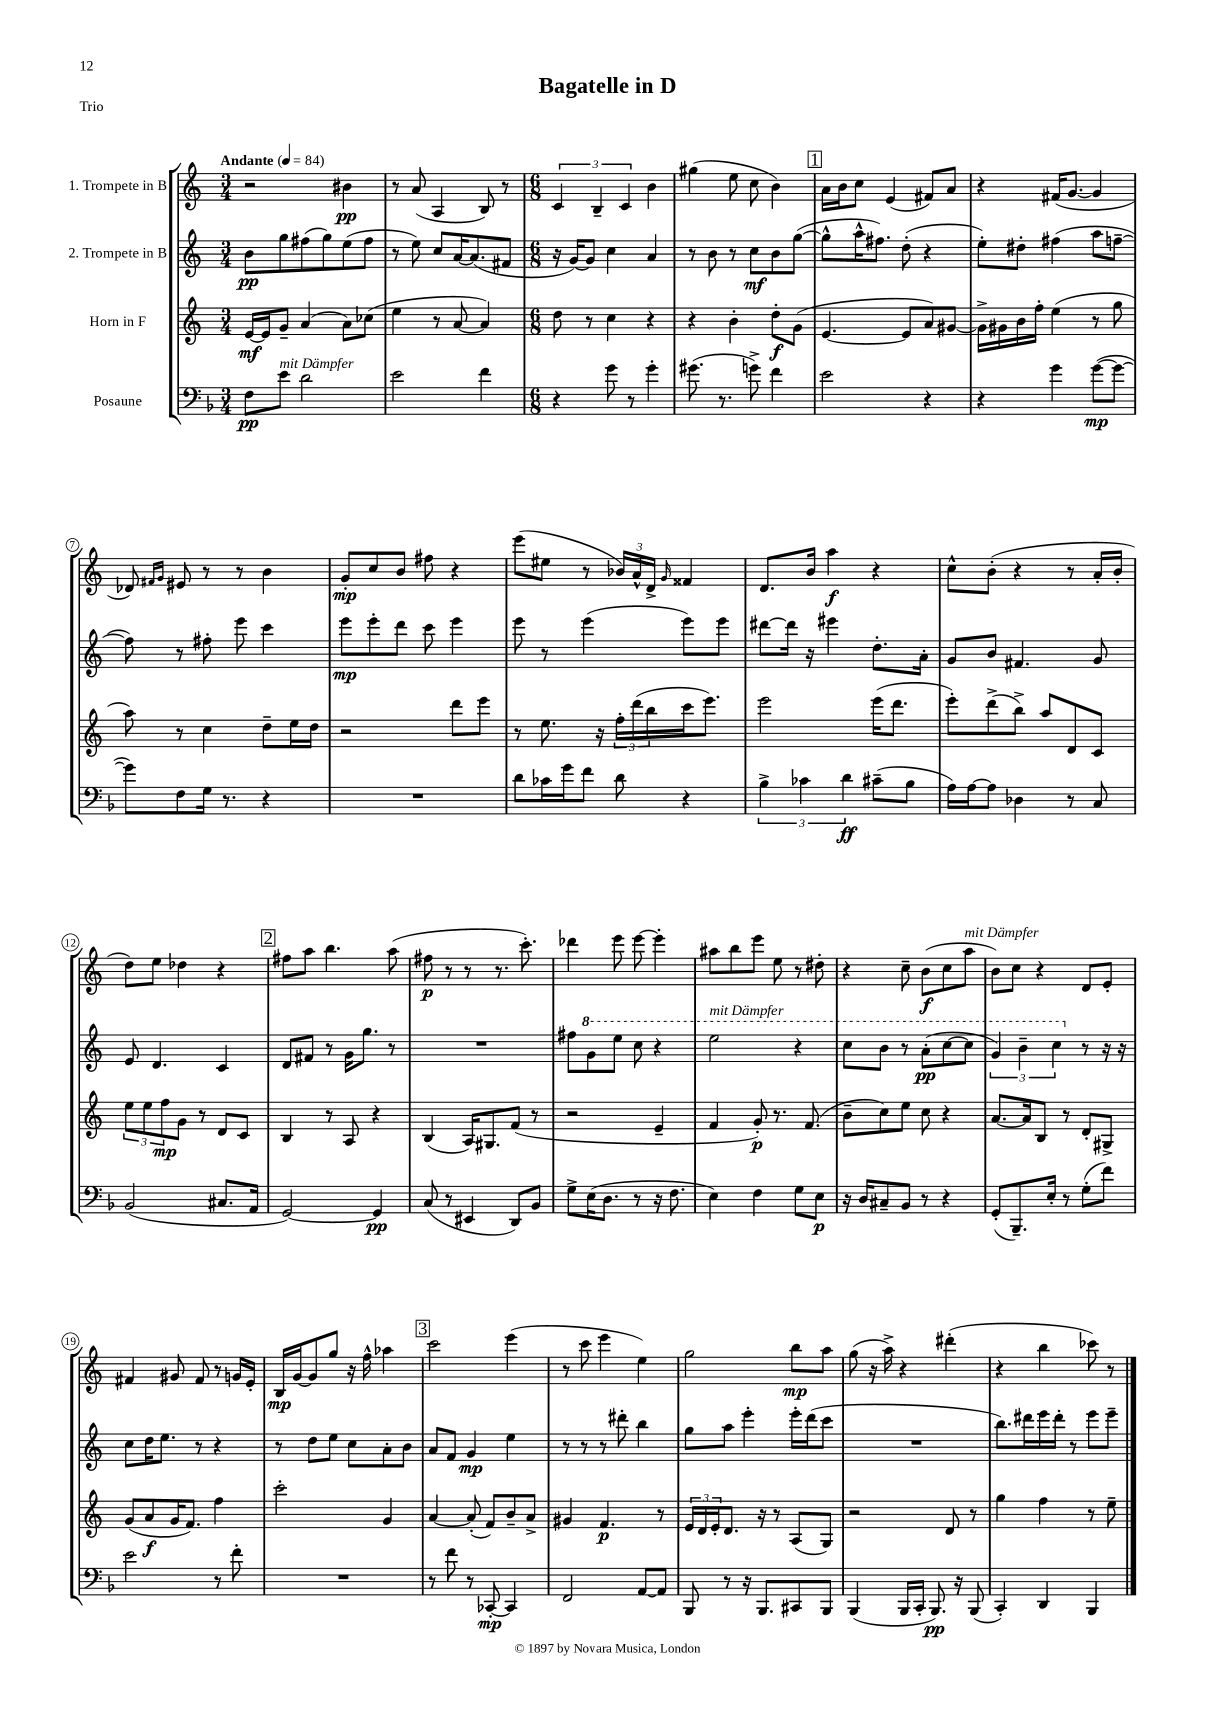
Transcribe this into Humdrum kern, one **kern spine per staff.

**kern	**kern	**kern	**kern
*staff4	*staff3	*staff2	*staff1
*clefF4	*clefG2	*clefG2	*clefG2
*k[b-]	*k[]	*k[]	*k[]
*M3/4	*M3/4	*M3/4	*M3/4
*MM84	*MM84	*MM84	*MM84
8F\L	[16e/LL	8b\L	2r
.	16e/]J	.	.
8e\J	8g~/J	8gg\	.
2d\	(4a/	(8ff#\	.
.	.	8gg\)	.
.	8a\L)	(8ee\	4b#\
.	(8cc-\J	8ff#\J	.
=	=	=	=
2e\	4ee\	8r	8r
.	.	8ee\)	(8a/
.	8r	8cc/L	4A/
.	[8a/	[16a/K	.
.	.	(8.a/]	.
4f\	4a/])	.	8B/)
.	.	8f#/J	8r
=	=	=	=
*M6/8	*M6/8	*M6/8	*M6/8
4r	8dd\	16r	6c/
.	.	[16g/LK)	.
.	8r	8g/]J	.
.	.	.	6B~/
8g\	4cc\	4cc\	.
.	.	.	6c/
8r	.	.	.
4g'\	4r	4a/	4b\
=	=	=	=
(8.g#\	4r	8r	(4gg#\
.	.	8b\	.
8.r	.	.	.
.	4b'\	8r	8ee\
8g^\)	.	8cc\L	8cc\
4f\	8dd'\L	8b\	4b\)
.	(8g\J	([8gg\J	.
=	=	=	=
2e\	[4.e/	8gg^^\]L	16a\LL
.	.	.	16b\J
.	.	16aa^^\K	8cc\J
.	.	8.ff#\J)	.
.	.	.	(4e/
.	8e/]L	(8dd'\	.
4r	8a/)	4r	8f#/L)
.	[8g#/J	.	8a/J
=	=	=	=
4r	16g#^\]LL	8ee'\L)	4r
.	16g#\	.	.
.	16b\	8dd#'\J	.
.	16ff'\JJ	.	.
4g\	(4ee\	(4ff#\	(16f#/LK
.	.	.	[8.g/J
([8g\L	8r	8aa\L	4g/]
8g\_J	8gg\	[8ff~\J	.
=	=	=	=
8g\]L)	8aa\)	8ff\])	8d-/)
.	.	.	16qqf#/LL
.	.	.	16qqg/JJ
8F\	8r	8r	8e#/
16G\Jk	4cc\	8ff#'\	8r
8.r	.	.	.
.	.	8eee\	8r
4r	8dd~\L	4ccc\	4b\
.	16ee\L	.	.
.	16dd\JJ	.	.
=	=	=	=
2.r	2r	8eee\L	8g'/L
.	.	8eee'\	8cc/
.	.	8ddd\J	8b/J
.	.	8ccc\	8ff#\
.	8ddd\L	4eee\	4r
.	8eee\J	.	.
=	=	=	=
8d\L	8r	8eee\	(8eee\L
16c-\L	8.ee\	8r	8ee#\J
16g\J	.	.	.
8f\J	.	(4eee\	8r
.	16r	.	.
8d\	24ff'\LL	.	24b-/LL)
.	(24ddd\	.	24a^^/
.	24bb\	.	24d^/JJ
.	.	.	16qqg/
4r	16ccc\J	8eee\L)	4f##/
.	8.eee\J)	.	.
.	.	8eee\J	.
=	=	=	=
6B-^\	2eee\	[8ddd#\L	8.d/L
.	.	16ddd#\]Jk	.
6c-\	.	.	.
.	.	16r	16b/Jk
.	.	4eee#\	4aa\
6d\	.	.	.
(8c#~\L	(16eee\LK	8.dd'\L	4r
.	8.ddd\J	.	.
8B-\J	.	.	.
.	.	16a'\Jk	.
=	=	=	=
16A\LL)	8eee'\L)	8g/L	8cc^^\L
[16A\J	.	.	.
8A\]J	(8ddd^\	8b/J	(8b'\J
4D-\	8bb^\J)	4.f#/	4r
.	8aa/L	.	.
8r	8d/	.	8r
8C/	8c/J	8g/	16a'/LL
.	.	.	16b'/JJ
=	=	=	=
(2BB-/	12ee\L	8e/	8dd\L)
.	12ee\	.	.
.	.	4.d/	8ee\J
.	12ff\	.	.
.	8g\J	.	4dd-\
.	8r	.	.
8.C#/L	8d/L	4c/	4r
.	8c/J	.	.
16AA/Jk	.	.	.
=	=	=	=
[2GG/)	4B/	8d/L	8ff#\L
.	.	8f#/J	8aa\J
.	8r	8r	4.bb\
.	8A/	16g\LK	.
.	.	8.gg\J	.
4GG/]	4r	.	.
.	.	8r	(8aa\
=	=	=	=
(8C/	(4B/	2.r	8ff#\
8r	.	.	8r
4EE#/	16A/LK)	.	8r
.	8.G#/	.	.
.	.	.	8.r
8DD/L)	(8f/J	.	.
.	.	.	8.ccc'\)
8BB-/J	8r	.	.
=	=	=	=
8G^\L	2r	8ff#\L	4ddd-\
(16E\K	.	8gg\	.
8.D\J	.	.	.
.	.	8eee\J	8eee\
8r	.	8ccc\	[8eee\
16r	4e~/	4r	4eee'\]
8.F\	.	.	.
=	=	=	=
4E\)	4f/	2eee\	8aa#\L
.	.	.	8bb\
4F\	8g'/)	.	8eee\J
.	8.r	.	8ee\
8G\L	.	4r	8r
.	(8.f/	.	.
8E\J	.	.	8dd#'\
=	=	=	=
16r	8b~\L	8ccc\L	4r
16D/LK	.	.	.
8C#~/	8cc\)	8bb\J	.
8BB-/J	8ee\J	8r	8cc~\
8r	8cc\	(8aa'\L	(8b\L
4r	4r	[8ccc\	8cc\
.	.	8ccc\]J	8aa\J
=	=	=	=
(8GG'/L	[8.a/L	6gg/)	8b\L)
8.BBB-~/)	.	.	8cc\J
.	.	6bb~\	.
.	16a/]k	.	.
.	8B/J	.	4r
16E'/Jk	.	.	.
.	.	6ccc\	.
8r	8r	.	.
(8G'\L	8d'/L	8r	8d/L
8f\J)	8G#^/J	16r	8e'/J
.	.	16r	.
=	=	=	=
2e\	(8g/L	8cc\L	4f#/
.	8a/	16dd\K	.
.	.	8.ee\J	.
.	16g/K	.	8g#/
.	8.f/J)	.	.
.	.	8r	8f#/
8r	4ff\	4r	8r
8f'\	.	.	16g/LL
.	.	.	16e'/JJ
=	=	=	=
2.r	2ccc'\	8r	16B/LL
.	.	.	[16g/J
.	.	8dd\L	8g/]
.	.	8ee\J	8gg/J
.	.	8cc\L	16r
.	.	.	16ff^^\
.	4g/	8a'\	4aa-\
.	.	8b\J	.
=	=	=	=
8r	[4a/	8a/L	2ccc\
8f\	.	8f/J	.
8r	(8a'/]	4g/	.
[8CC-'/	8f/L)	.	.
4CC-/]	8b~/	4ee\	(4eee\
.	8a^/J	.	.
=	=	=	=
2FF/	4g#/	8r	8r
.	.	8r	8ccc\
.	4.f/	8r	4eee\
.	.	8ddd#'\	.
[8AA/L	.	4bb\	4ee\)
8AA/]J	8r	.	.
=	=	=	=
8BBB-/	24e/LL	8gg\L	2gg\
.	24d/	.	.
.	24e'/J	.	.
8r	8.d/J	8aa\J	.
16r	.	4eee'\	.
8.BBB-/L	16r	.	.
.	8r	.	.
8CC#/	(8A/L	16eee'\LL	8bb\L
.	.	(16ddd\J	.
8BBB-/J	8G/J)	8ccc\J	8aa\J
=	=	=	=
(4BBB-/	2r	2.r	(8gg\
.	.	.	16r
.	.	.	16aa^\)
16BBB-/LL	.	.	4r
16CC'/JJ	.	.	.
8.BBB-/)	.	.	.
.	8d/	.	(4ddd#'\
16r	.	.	.
(8BBB-/	8r	.	.
=	=	=	=
4CC'/)	4gg\	8.bb\L)	4r
.	.	16ddd#\L	.
4DD/	4ff\	16eee\	4bb\
.	.	16ddd#'\JJ	.
.	.	8r	.
4BBB-/	8r	8eee\L	8ccc-\)
.	8ee~\	8eee~\J	8r
==	==	==	==
*-	*-	*-	*-
